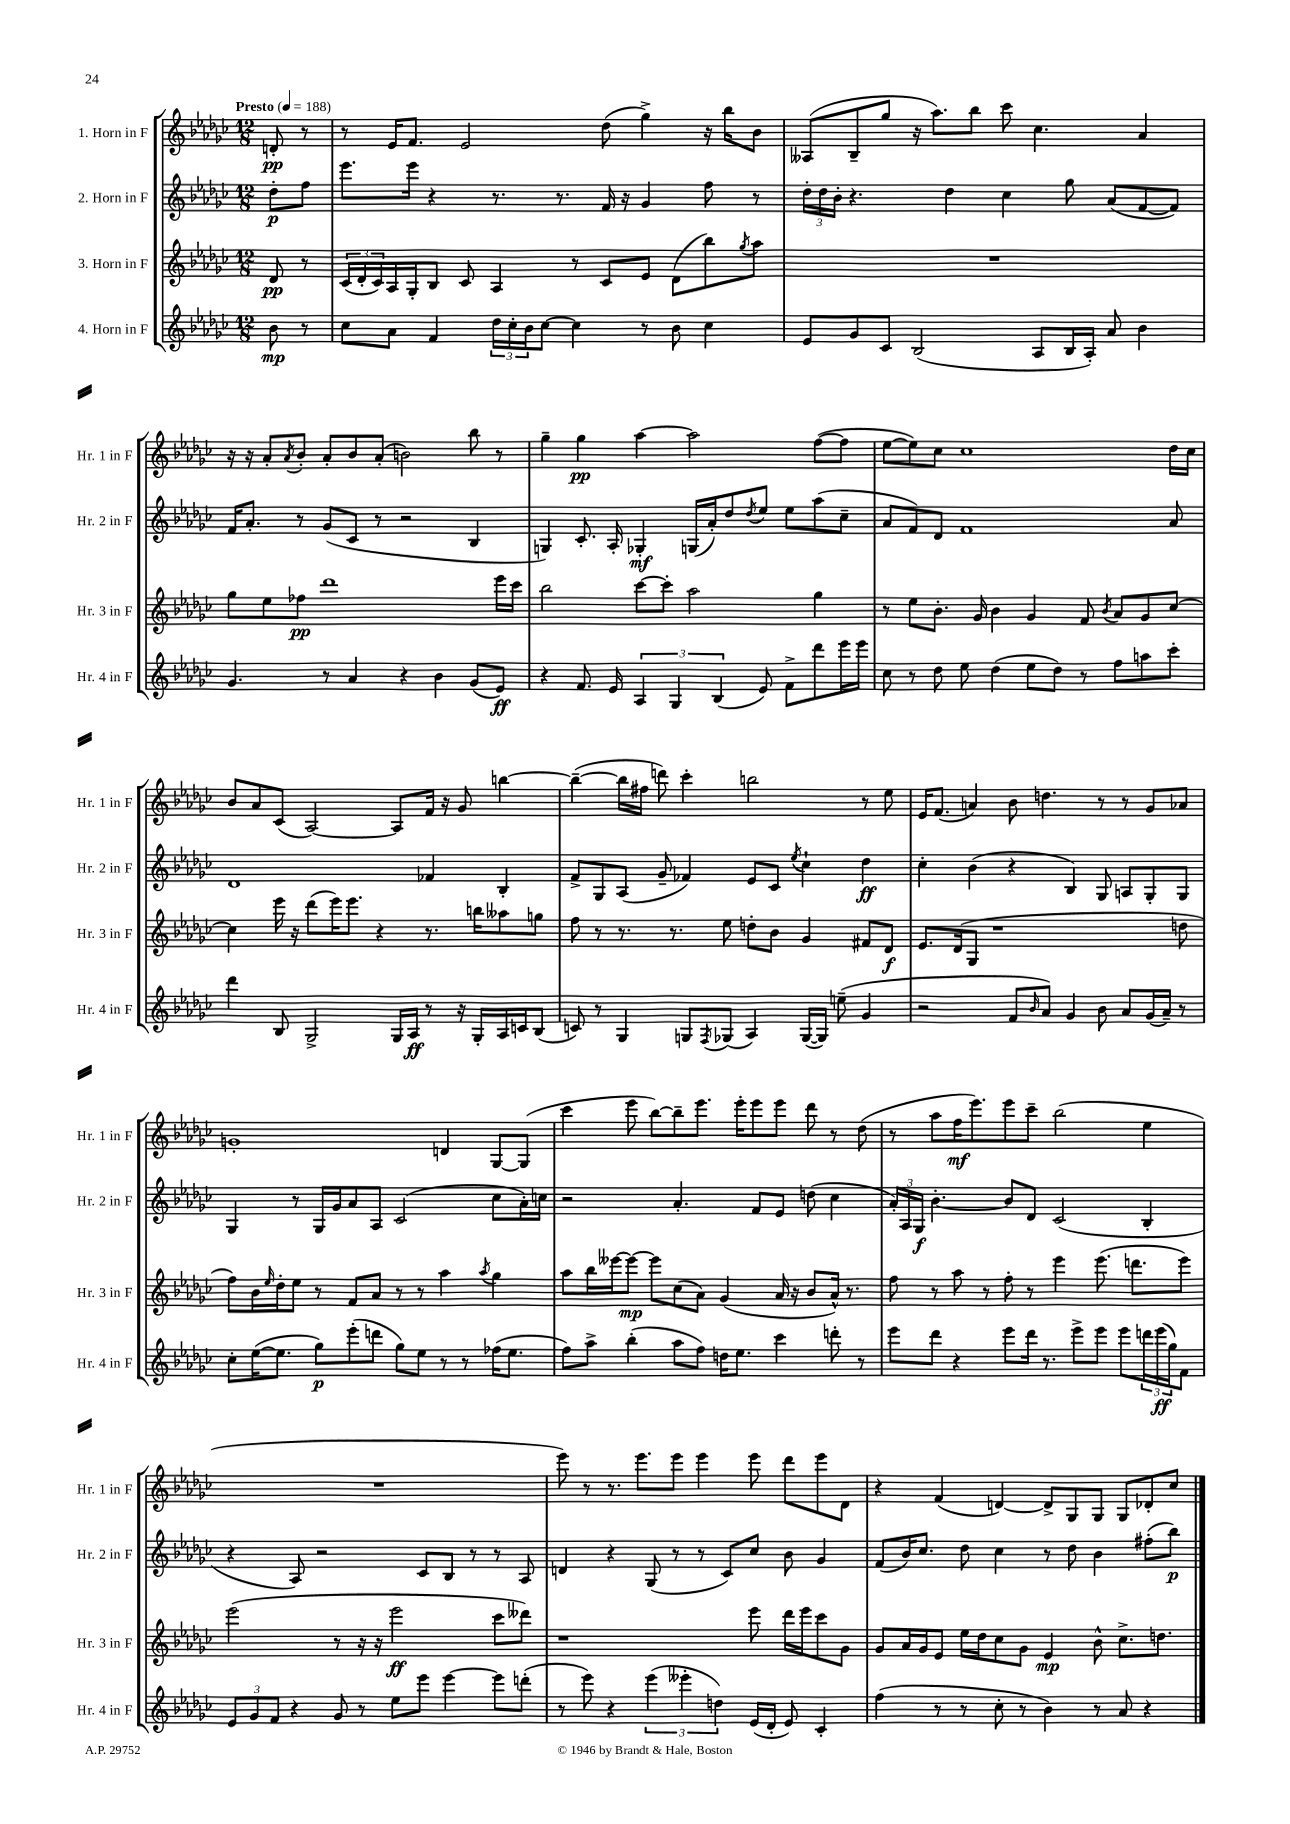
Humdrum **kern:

**kern	**kern	**kern	**kern
*staff4	*staff3	*staff2	*staff1
*clefG2	*clefG2	*clefG2	*clefG2
*k[b-e-a-d-g-c-]	*k[b-e-a-d-g-c-]	*k[b-e-a-d-g-c-]	*k[b-e-a-d-g-c-]
*M12/8	*M12/8	*M12/8	*M12/8
*MM188	*MM188	*MM188	*MM188
8b-	8d-	8dd-'	8d'
8r	8r	8ff	8r
=	=	=	=
8cc-	(24c-	8.eee-	8r
.	24d-'	.	.
.	24c-)	.	.
8a-	16A-	.	16e-
.	16G-'	16eee-	8.f
4f	8B-	4r	.
.	8c-	.	2e-
24dd-	4A-	8.r	.
24cc-'	.	.	.
24b-	.	.	.
[8cc-	.	.	.
.	.	8.r	.
4cc-]	8r	.	.
.	8c-	16f	(8dd-
.	.	16r	.
8r	8e-	4g-	4gg-^)
8b-	(8d-	.	.
4cc-	8bb-)	8ff	16r
.	.	.	16bb-
.	8qgg-	.	.
.	8aa-	8r	8b-
=	=	=	=
8e-	1.r	24dd-'	(8A--
.	.	24dd-	.
.	.	24b-'	.
8g-	.	4.r	8B-~
8c-	.	.	8gg-
(2B-	.	.	16r
.	.	.	8.aa-)
.	.	4dd-	.
.	.	.	8bb-
.	.	4cc-	8ccc-
8A-	.	.	4.cc-
16B-	.	8gg-	.
16A-')	.	.	.
8a-	.	(8a-	.
4b-	.	[8f	4a-
.	.	8f])	.
=	=	=	=
4.g-	8gg-	16f	16r
.	.	8.a-'	16r
.	8ee-	.	8a-'
.	.	.	8qa-
.	8ff-	8r	8b-'
8r	1ddd-	(8g-	8a-'
4a-	.	8c-	8b-
.	.	8r	(8a-'
4r	.	2r	2b)
4b-	.	.	.
(8g-	.	4B-	8bb-
8e-)	16eee-	.	8r
.	16ccc-	.	.
=	=	=	=
4r	2bb-	4G)	4gg-~
8.f	.	8.c-'	4gg-
16e-	.	16A-'	.
6A-	[8ccc-	4G-'	[4aa-
.	8ccc-']	.	.
6G-	.	.	.
.	2aa-	(16G	2aa-]
.	.	16a-')	.
(6B-	.	.	.
.	.	8dd-	.
.	.	8qdd-	.
8e-)	.	8ee-	.
8f^	.	8ee-	.
8ddd-	4gg-	(8aa-	([8ff
16eee-	.	8cc-~	8ff]
16eee-	.	.	.
=	=	=	=
8cc-	8r	8a-	[8ee-
8r	8ee-	8f)	8ee-])
8dd-	8.b-'	8d-	8cc-
8ee-	.	1f	1cc-
.	16g-	.	.
(4dd-	4b-	.	.
8ee-	4g-	.	.
8dd-)	.	.	.
8r	8f	.	.
.	8qb-	.	.
8ff	8a-	.	.
8aa	8g-	.	.
8ccc-'	[8cc-	8a-	16dd-
.	.	.	16cc-
=	=	=	=
4ddd-	4cc-]	1d-	8b-
.	.	.	8a-
8B-	16eee-	.	(8c-
.	16r	.	.
2G-^	(8ddd-	.	[2A-)
.	16eee-)	.	.
.	8.eee-	.	.
.	4r	.	.
16G-	.	.	8A-]
16A-	.	.	.
8r	8.r	4f-	16f
.	.	.	16r
16r	.	.	8g-
16G-'	16bb	.	.
16A-	8aa--	4B-'	[4bb
16c	.	.	.
(8B-	8gg	.	.
=	=	=	=
8c)	8ff	8f^	(4bb~_
8r	8r	8G-	.
4G-	8.r	(8A-	16bb]
.	.	.	16ff#
.	.	8g-~	8ddd)
.	8.r	.	.
8G	.	4f-)	4ccc-'
8qF	.	.	.
(8G-	8ee-	.	.
4A-)	8dd'	8e-	2bb
.	8b-	8c-	.
.	.	8qee-	.
([16G-	4g-	4cc-`	.
16G-])	.	.	.
(8ee~	.	.	.
4g-	8f#	4dd-	8r
.	8d-	.	8ee-
=	=	=	=
2r	8.e-	4cc-'	16e-
.	.	.	(8.f
.	(16d-	.	.
.	8G-	(4b-	4a)
.	1r	.	.
8f	.	4r	8b-
16qqb-	.	.	.
8a-)	.	.	4.dd
4g-	.	4B-)	.
8b-	.	8G-	8r
8a-	.	8A	8r
(16g-	.	8G-'	8g-
16a-~)	.	.	.
8r	8dd	8G-	8a-
=	=	=	=
8cc-'	8ff)	4G-	1g'
([16ee-	16b-	.	.
.	16qqee-	.	.
8.ee-]	16dd-'	.	.
.	8ee-	8r	.
8gg-)	8r	16G-	.
.	.	16g-	.
(8eee-'	8f	8a-	.
8ddd	8a-	8A-	.
8gg-)	8r	(2c-	.
8ee-	8r	.	.
8r	4aa-	.	4d
8r	.	.	.
.	8qaa-	.	.
(16ff-	4gg-	8cc-	[8G-
8.ee-	.	.	.
.	.	16a-')	(8G-]
.	.	16cc	.
=	=	=	=
8ff)	8aa-	2r	4ccc-
8aa-^	16bb-	.	.
.	[16eee--	.	.
(4bb-'	8eee--_	.	8eee-
.	8eee--]	.	[8bb-)
8aa-	(8cc-	4.a-'	8bb-~]
8ff)	8a-)	.	8.eee-
16dd	(4g-	.	.
8.ee-	.	.	16eee-'
.	.	8f	8eee-
4ccc-	16a-	8e-	8eee-
.	16r	.	.
.	8b-	(8dd	8ddd-
8ddd'	16a-^^)	4cc-	8r
.	8.r	.	.
8r	.	.	(8dd-
=	=	=	=
8eee-	8ff	24a-')	8r
.	.	24A-	.
.	.	24G-	.
8ddd-	8r	[4.b-'	8aa-
4r	8aa-	.	16ff
.	.	.	8.eee-)
.	8r	.	.
8eee-	8ff'	8b-]	8eee-
16ddd-	8r	8d-	8ccc-~
8.r	.	.	.
.	4eee-	(2c-	(2bb-
8eee-^	.	.	.
8eee-	(8.eee-	.	.
8eee-	.	.	.
.	8.ddd	.	.
24ddd	.	4B-'	4ee-
(24eee-	.	.	.
24gg-)	.	.	.
8f	8eee-)	.	.
=	=	=	=
12e-	(2eee-	4r	1.r
12g-	.	.	.
12f	.	.	.
4r	.	8A-)	.
.	.	2r	.
8g-	8r	.	.
8r	16r	.	.
.	16r	.	.
8ee-	2eee-	.	.
8eee-	.	8c-	.
[4eee-	.	8B-	.
.	.	8r	.
8eee-]	8ccc-	8r	.
(8ddd'	8ddd--)	8A-	.
=	=	=	=
8r	1r	4d	8eee-)
8eee-)	.	.	8r
4r	.	4r	8.r
.	.	.	8.eee-
(6eee-	.	(8G-	.
.	.	8r	8eee-
6eee--'	.	.	.
.	.	8r	4eee-
6dd)	.	.	.
.	.	8c-)	.
(16e-	8eee-	8cc-	8eee-
16d-'	.	.	.
8e-)	16ddd-	8b-	8ddd-
.	16eee-	.	.
4c-'	8ccc-	4g-	8eee-
.	8g-	.	8d-
=	=	=	=
(4ff	8g-	(8f	4r
.	16a-	16b-)	.
.	16g-	8.cc-	.
8r	8e-	.	(4f
8r	16ee-	8dd-	.
.	16dd-	.	.
8cc-'	8cc-	4cc-	[4d)
8r	8g-	.	.
4b-)	4e-	8r	8d^]
.	.	8dd-	8G-
8r	8b-^^	4b-	8G-
8a-	8.cc-^	.	8G-
4r	.	(8ff#'	8d-'
.	8.dd	.	.
.	.	8bb-)	8cc-
==	==	==	==
*-	*-	*-	*-
